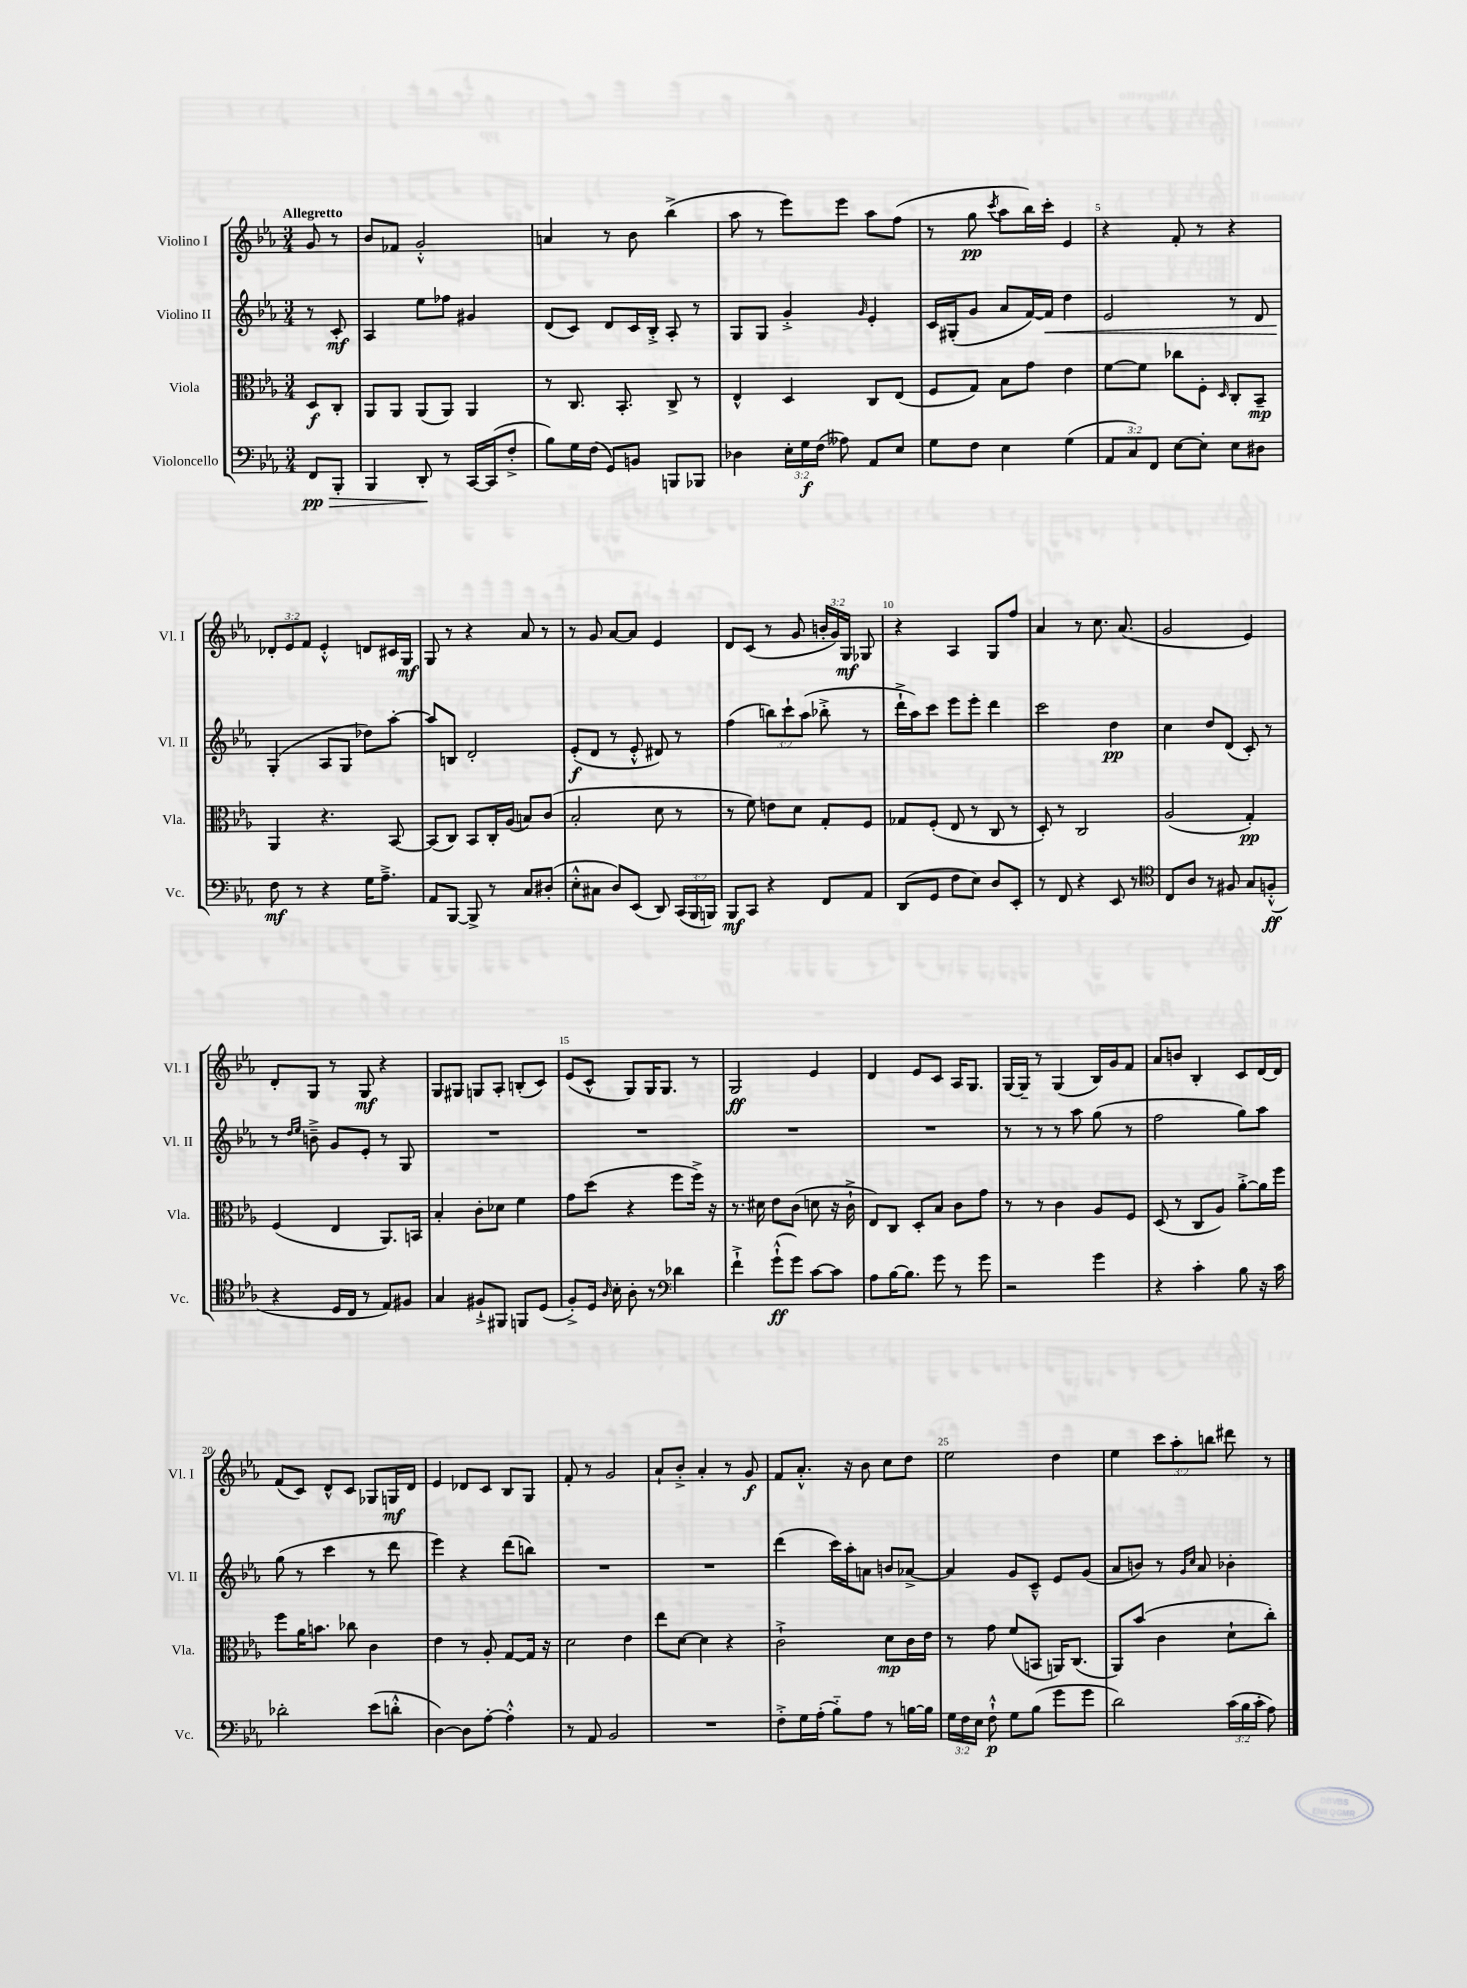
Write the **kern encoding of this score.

**kern	**kern	**kern	**kern
*staff4	*staff3	*staff2	*staff1
*clefF4	*clefC3	*clefG2	*clefG2
*k[b-e-a-]	*k[b-e-a-]	*k[b-e-a-]	*k[b-e-a-]
*M3/4	*M3/4	*M3/4	*M3/4
8FF/L	8D/L	8r	8g/
8BBB-'/J	8C'/J	8c'/	8r
=	=	=	=
4BBB-/	8AA-/L	4A-/	8b-/L
.	8AA-/J	.	8f-/J
8DD'/	(8AA-/L	8ee-\L	2g'^^/
8r	8AA-/J)	8ff-\J	.
[16CC/LL	4AA-/	4g#/	.
(16CC/]J	.	.	.
8F'^/J	.	.	.
=	=	=	=
8B-\L)	8r	(8d/L	4a/
16G\L	8.C/	8c/J)	.
(16F\JJ	.	.	.
8GG/L)	.	8d/L	8r
.	8.BB-'/	.	.
8BB/J	.	16c/L	8b-\
.	.	16B-'^/JJ	.
8BBB/L	8C^/	8A-'/	(4bb-^\
8BBB-/J	8r	8r	.
=	=	=	=
4D-\	4E-^^/	8G/L	8aa-\
.	.	8G/J	8r
24E-'\LL	4D/	4g'^/	8eee-\L)
24G\	.	.	.
(24F\JJ	.	.	.
8A--\)	.	.	8eee-\J
.	.	16qqg/	.
8AA-/L	8C/L	4e-'/	8aa-\L
8E-/J	(8E-/J	.	(8ff\J
=	=	=	=
8G\L	8F/L	16c/LL	8r
.	.	(16G#'/J	.
8F\J	8G/J)	8g/J	8gg\
.	.	.	8qccc/
4E-\	8B-\L	8a-/L	8aa-\L
.	8g\J	[16f/L)	16bb-\L)
.	.	16f/]JJ	16ccc'\JJ
(4G\	4e-\	4dd\	4e-/
=	=	=	=
12AA-/L	[8f\L	2e-/	4r
12C/)	.	.	.
.	8f\]J	.	.
12FF/J	.	.	.
[8E-\L	8cc-\L	.	8f'/
8E-'\]J	8F'\J	.	8r
.	16qqD/	.	.
8E-\L	8C'/L	8r	4r
8D#\J	8BB-~/J	8d/	.
=	=	=	=
8F\	4AA-/	(4G'/	12d-'/L
.	.	.	12e-/
8r	.	.	.
.	.	.	12f/J
4r	4.r	8A-/L	4e-'^^/
.	.	8G/J	.
16G\LK	.	8dd-\L)	8d/L
8.A-~^\J	.	.	.
.	[8BB-/	[8aa-'\J	16c#/L
.	.	.	16G/JJ
=	=	=	=
8AA-/L	(8BB-/]L	8aa-/]L	8G/
[8BBB-/J	8C/J)	8B/J	8r
8BBB-^/]	8BB-/L	2d'/	4r
8r	16C'/L	.	.
.	(16A-/JJ	.	.
8C/L	8B/L)	.	8a-/
(8D#'/J	(8c/J	.	8r
=	=	=	=
8E-'^^\L	2B-'/	(8e-'/L	8r
8C#\J	.	8d/J	8g/
8D/L)	.	8r	[8a-/L
(8EE-/J	.	8e-'^^/	8a-/]J
8DD/)	8d\	8d#/)	4e-/
(24CC/LL	8r	8r	.
24BBB-/	.	.	.
24BBB/JJ)	.	.	.
=	=	=	=
8BBB-/L	8r	(4ff\	8d/L
8CC/J	8f\)	.	(8c/J
4r	8e\L	12bb\L)	8r
.	.	12ccc`\	.
.	8d\J	.	8g/
.	.	(12aa-\J	.
8FF/L	8G'/L	8bb-'^\	24b'/LL
.	.	.	24g/)
.	.	.	24G/JJ
8AA-/J	8F/J	8r	8G-/
=	=	=	=
(8DD/L	8G-/L	16ddd`^\LL	4r
.	.	16aa-\J)	.
8GG/J	(8F'/J	8ccc\J	.
8F\L	8E-/	8eee-\L	4A-/
8E-\J)	8r	8eee-'\J	.
8D/L	8C/	4ddd\	8G/L
8EE-'/J	8r	.	8ff/J
=	=	=	=
8r	8D'/)	2ccc\	4a-/
8FF/	8r	.	.
4r	2C/	.	8r
.	.	.	8.cc\
8EE-/	.	4dd\	.
.	.	.	(8.a-/
8r	.	.	.
=	=	=	=
*clefC4	*	*	*
8C/L	(2A-/	4cc\	2g/
8A-/J	.	.	.
8r	.	8dd/L	.
8F#/	.	(8d/J	.
8G/L	4G'/)	8c'/)	4e-/)
(8F'^^/J	.	8r	.
=	=	=	=
4r	(4F/	8r	8d'/L
.	.	16qqdd/LL	.
.	.	16qqee-/JJ	.
.	.	8b~^\	8G/J
16D/LL	4E-/	8g/L	8r
16C/JJ	.	.	.
8r	.	8e-'/J	8G/
8E-/L)	8.AA-/L)	8r	4r
8F#/J	.	8G/	.
.	16BB/Jk	.	.
=	=	=	=
4G/	4B-'/	2.r	8G/L
.	.	.	8G#/J
8F#`^/L	8c'\L	.	8G/L
8FF#/J	8d-\J	.	8A-'/J
8FF/L	4f\	.	(8B'/L
(8D/J	.	.	8c/J)
=	=	=	=
8F'^/L)	8g\L	2.r	(8e-/L
16D/Jk	(8dd\J	.	8c^^/J
16qqA-/	.	.	.
16B-'\	.	.	.
8A-'\	4r	.	8G/L)
8r	.	.	16G/K
.	.	.	8.G/J
*clefF4	*	*	*
4d-\	8ff\L	.	.
.	16ff^\Jk)	.	8r
.	16r	.	.
=	=	=	=
4f`^\	8.r	2.r	2G/
.	16d#\	.	.
(8g`^^\L	8e-\L	.	.
8g\J)	(8c\J	.	.
[8c\L	8d\	.	4e-/
8c\]J	16r	.	.
.	16c`^\	.	.
=	=	=	=
8A-\L	8E-/L)	2.r	4d/
[16B-\K	8C/J	.	.
8.B-\]J	.	.	.
.	8D'/L	.	8e-/L
8g\	8B-/J	.	8c/J
8r	8c\L	.	16A-/LK
.	.	.	8.G/J
8g\	8g\J	.	.
=	=	=	=
2r	8r	8r	[16G/LL
.	.	.	16G~/]JJ
.	8r	8r	8r
.	4c\	8r	(4G/
.	.	8aa-\	.
4g\	8A-/L	(8gg\	16B-/LL)
.	.	.	16g/J
.	8F/J	8r	8f/J
=	=	=	=
4r	(8D/	2ff\	8a-/L
.	8r	.	8b/J
4c'\	8C/L	.	4B-'/
.	8A-/J)	.	.
8B-\	[8a-'^\L	8gg\L)	8c/L
16r	16a-\]L	8aa-\J	[16d/L
16c\	16ff\JJ	.	16d/]JJ
=	=	=	=
2d-'\	8ff\L	(8gg\	(8f/L
.	16a-\K	8r	8c/J)
.	8.b\J	.	.
.	.	4ccc\	8d^^/L
.	8cc-\	.	8c/J
(8e-\L	4c\	8r	8G-/L
8d'^^\J	.	8ddd\	16G/L
.	.	.	16d/JJ
=	=	=	=
[4D\)	4e-\	4eee-\)	4e-/
8D\]L	8r	4r	8d-/L
[8A-'\J	8A-'/	.	8c/J
4A-'^^\]	[8G/L	(8ddd\L	8B-/L
.	16G/]Jk	8bb\J)	8G/J
.	16r	.	.
=	=	=	=
8r	2d\	2.r	8f'/
8AA-/	.	.	8r
2BB-/	.	.	2g/
.	4e-\	.	.
=	=	=	=
2.r	8ee-\L	2.r	8a-`/L
.	[8d\J	.	8b-'^/J
.	4d\]	.	4a-'/
.	4r	.	8r
.	.	.	8g/
=	=	=	=
8F'^\L	2c`^\	(4ddd\	8f/L
16G\L	.	.	8.a-'^^/J
(16A-'\JJ	.	.	.
8B-'~\L)	.	16ccc\LL)	.
.	.	16aa-'\J	16r
8A-\J	.	8a\J	8b-\
8r	8d\L	8b/L	8cc\L
[16B\LL	16c\L	[8a-^/J	8dd\J
16B\]JJ	16e-\JJ	.	.
=	=	=	=
24G\LL	8r	4a-/]	2ee-\
24F\	.	.	.
24E-\JJ	.	.	.
8F`^^\	8g\	.	.
8G\L	(8f/L	8g/L	.
(8B-\J	8BB/J	8c~^^/J	.
8g\L	16AA/LK)	8e-/L	4dd\
.	(8.C/J	.	.
8g\J	.	(8g/J	.
=	=	=	=
2d\)	8AA-/L)	8a-/L	4ee-\
.	(8b-/J	8b/J)	.
.	4c\	8r	12ccc\L
.	.	.	12aa-'\
.	.	16qqg/LL	.
.	.	16qqcc/JJ	.
.	.	8a-/	.
.	.	.	12bb\J
(24c\LL	8d`\L	4b-'\	8ddd#\
24B-\	.	.	.
24c'\JJ	.	.	.
8A-\)	8cc'\J)	.	8r
==	==	==	==
*-	*-	*-	*-
